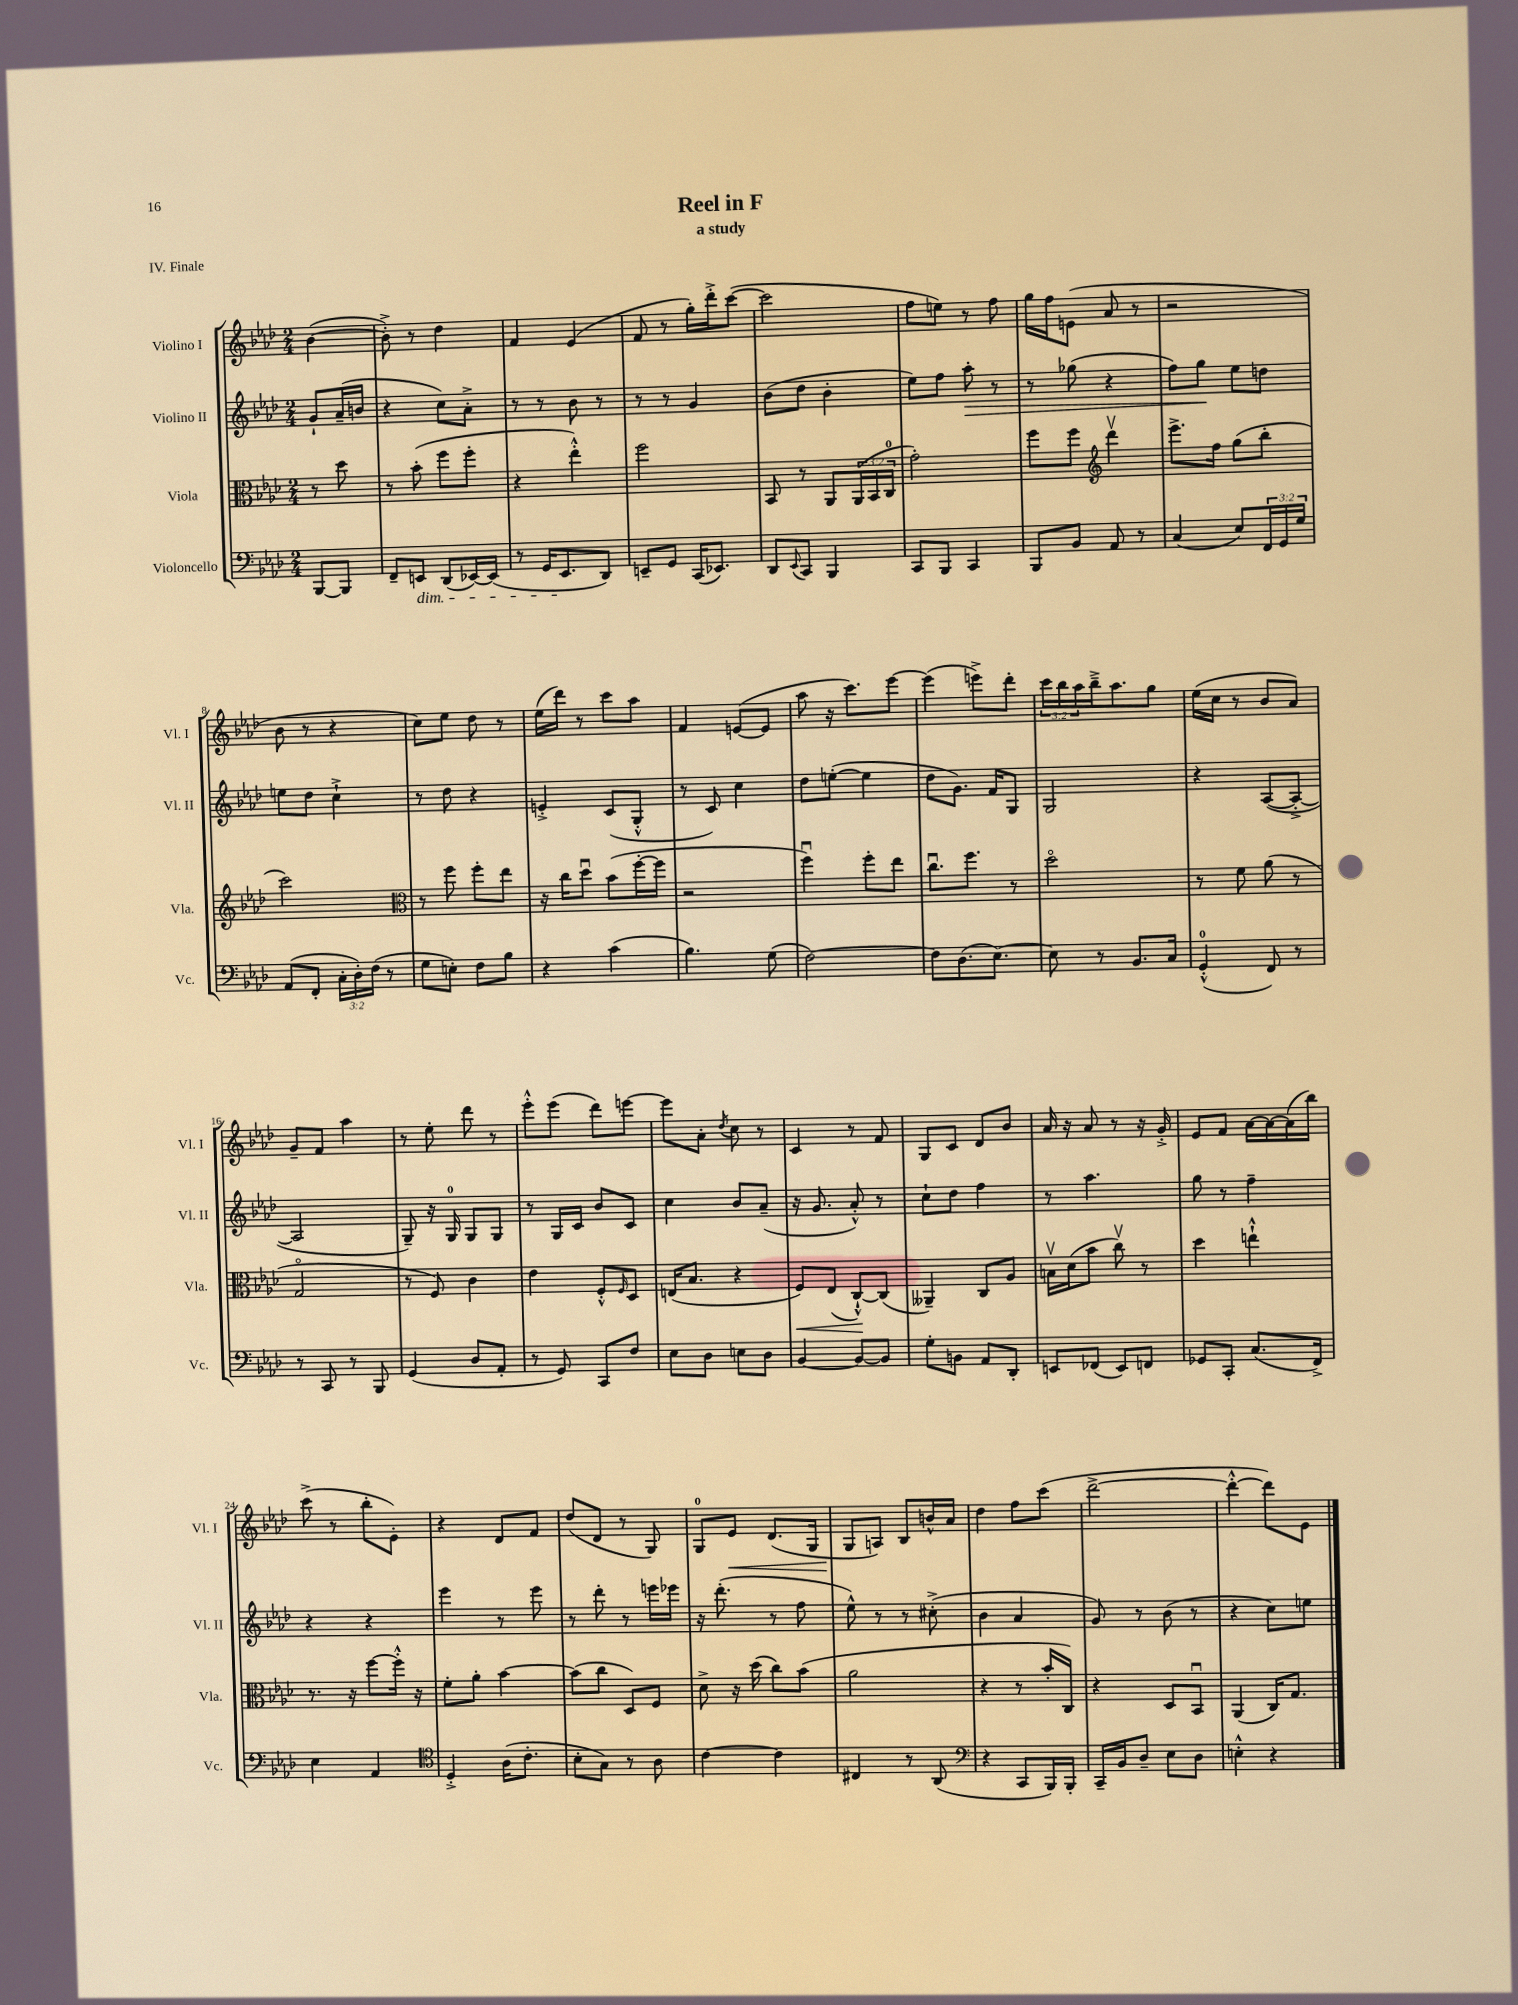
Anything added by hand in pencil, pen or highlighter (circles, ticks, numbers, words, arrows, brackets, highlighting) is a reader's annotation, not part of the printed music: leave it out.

**kern	**kern	**kern	**kern
*staff4	*staff3	*staff2	*staff1
*clefF4	*clefC3	*clefG2	*clefG2
*k[b-e-a-d-]	*k[b-e-a-d-]	*k[b-e-a-d-]	*k[b-e-a-d-]
*M2/4	*M2/4	*M2/4	*M2/4
[8BBB-/L	8r	8g`/L	([4b-\
8BBB-/]J	8dd-\	(16a-~/L	.
.	.	16b/JJ	.
=	=	=	=
8FF~/L	8r	4r	8b-'^\])
8EE/J	(8b-'\	.	8r
(8DD-/L	8ff\L	8cc\L)	4dd-\
[16EE-/L)	8ff'\J	8a-'^\J	.
(16EE-/]JJ	.	.	.
=	=	=	=
8r	4r	8r	4f/
16GG/LK	.	8r	.
8.EE-/	.	.	.
.	4ee-'^^\)	8b-\	(4e-/
8DD-/J)	.	8r	.
=	=	=	=
8EE~/L	2ff\	8r	8f/
8GG/J	.	8r	8r
(16CC/LK	.	4g/	16gg'\LL)
8.EE-/J)	.	.	16ddd-'^\J
.	.	.	([8ccc\J
=	=	=	=
8DD-/L	8BB-/	(8b-\L	2ccc\]
8qqEE-/	.	.	.
8CC/J	8r	8dd-\J	.
4BBB-/	8AA-/L	4b-'\	.
.	(24AA-/L	.	.
.	24BB-/	.	.
.	24C/JJ	.	.
=	=	=	=
8CC/L	2g'\)	8ee-\L)	8ff\L
8BBB-/J	.	8ff\J	8ee\J)
4CC/	.	8aa-'\	8r
.	.	8r	8ff\
=	=	=	=
8BBB-/L	8ff\L	8r	16gg\LL
.	.	.	16ff\J
8BB-/J	8ff\J	(8gg-\	(8e\J
*	*clefG2	*	*
8AA-/	4ddd-v\	4r	8a-/
8r	.	.	8r
=	=	=	=
(4C/	8.eee-^\L	8ff\L)	2r
.	.	8gg\J	.
.	16ff\Jk	.	.
8E-/L)	(8gg\L	8ee-\L	.
24FF/L	8bb-'\J	8dd\J	.
24GG/	.	.	.
24G/JJ	.	.	.
=	=	=	=
(8AA-/L	2ccc\)	8ee\L	8b-\
8FF'/J	.	8dd-\J	8r
24C'\LL	.	4cc`^\	4r
24D-'\)	.	.	.
(24F\JJ	.	.	.
8r	.	.	.
=	=	=	=
*	*clefC3	*	*
8G\L	8r	8r	8cc\L)
8E'\J)	8ff\	8dd-\	8ee-\J
8F\L	8ff'\L	4r	8dd-\
8B-\J	8ee-\J	.	8r
=	=	=	=
4r	16r	4e'^/	(16ee-\LL
.	16cc\LK	.	16ddd-\JJ)
.	8dd-u\J	.	8r
(4c\	(8b-\L	(8c/L	8ccc\L
.	[16ff'\L	8G'^^/J	8aa-\J
.	16ff\]JJ	.	.
=	=	=	=
4.B-\)	2r	8r	4f/
.	.	8c/)	.
.	.	4cc\	([8e/L
(8G\	.	.	8e/]J
=	=	=	=
[2F\)	4ffu\)	8dd-\L	8aa-\
.	.	([8ee'\J	16r
.	.	.	8.ccc\L)
.	8ff'\L	4ee\]	.
.	8ee-\J	.	[8eee-\J
=	=	=	=
8F\]L	8.ccu\L	8dd-\L	(4eee-\]
(8.D-\	.	8.g\J)	.
.	8.ff\J	.	.
.	.	.	8eee^\L)
[8.E-\J)	.	16f/LK	.
.	8r	8G/J	8ddd-'\J
=	=	=	=
8E-\]	2dd-o\	2G/	24ccc\LL
.	.	.	24bb-\
.	.	.	24aa-\
8r	.	.	16bb-~^\J
.	.	.	8.aa-\
8.BB-/L	.	.	.
.	.	.	8gg\J
16C/Jk	.	.	.
=	=	=	=
(4GG'^^/	8r	4r	(16ee-\LL
.	.	.	16cc\JJ
.	8f\	.	8r
8FF/)	(8a-\	([8A-/L	8b-/L
8r	8r	8A-'^/_J	8a-/J)
=	=	=	=
8r	2Go/	2A-/]	8g~/L
8CC/	.	.	8f/J
8r	.	.	4aa-\
8BBB-/	.	.	.
=	=	=	=
(4GG/	8r	8G~/)	8r
.	8F/)	16r	8ee-'\
.	.	16G/	.
8D-/L	4c\	8G/L	8ddd-\
8AA-'/J	.	8G/J	8r
=	=	=	=
8r	4e-\	8r	8eee-'^^\L
8GG/)	.	16G/LL	(8eee-\J
.	.	16c/JJ	.
8CC/L	8F'^^/L	8b-/L	8ddd-\L)
.	16qqF/	.	.
8F/J	8D-/J	8c/J	[8eee\J
=	=	=	=
8E-\L	(16E/LK	4cc\	8eee\]L
.	8.B-/J	.	.
8D-\J	.	.	8a-'\J
.	.	.	8qdd-/
8E\L	4r	8b-/L	8cc\
8D-\J	.	(8a-~/J	8r
=	=	=	=
[4BB-/	8F/L)	16r	4c/
.	.	8.g/	.
.	(8E-/J	.	.
8BB-/_L	[8C`^^/L)	8a-'^^/)	8r
8BB-/]J	(8C/]J	8r	8f/
=	=	=	=
8G'\L	4AA--~/)	8cc`\L	8G/L
8BB\J	.	8dd-\J	8c/J
8AA-/L	8C/L	4ff\	8d-/L
8DD-'/J	8A-/J	.	8b-/J
=	=	=	=
8EE/L	16Bv\LL	8r	16a-/
.	(16d-\J	.	16r
(8FF-/J	8b-\J	4.aa-\	8a-/
8EE/L)	8ccv\)	.	8r
8FF/J	8r	.	16r
.	.	.	16g'^/
=	=	=	=
8GG-/L	4dd-\	8gg\	8e-/L
8CC'/J	.	8r	8f/J
(8.C/L	4ee`^^\	4ff~\	[16a-\LL
.	.	.	16a-\_
.	.	.	(16a-\]
16FF^/Jk)	.	.	16bb-\JJ)
=	=	=	=
4E-\	8.r	4r	(8ccc^\
.	.	.	8r
.	16r	.	.
4AA-/	[8ff\L	4r	8bb-'\L
.	16ff'^^\]Jk	.	8e-'\J)
.	16r	.	.
=	=	=	=
*clefC4	*	*	*
4D-'^/	8f'\L	4eee-\	4r
.	8a-'\J	.	.
(16A-\LK	[4b-\	8r	8d-/L
8.c'\J	.	.	.
.	.	8eee-\	8f/J
=	=	=	=
8B-'\L	(8b-\]L	8r	(8dd-/L
8G\J)	8cc\J	8ddd-'\	8d-/J
8r	8D-/L)	8r	8r
8A-\	8F/J	16eee\LL	8G/)
.	.	16eee-\JJ	.
=	=	=	=
[4c\	8d-^\	16r	8G/L
.	.	(8.ddd-'\	.
.	16r	.	8e-/J
.	(16dd-\	.	.
4c\]	8cc\L)	8r	(8.d-/L
.	(8b-\J	8ff\	.
.	.	.	16G/Jk
=	=	=	=
4C#/	2a-\	8ee-^^\)	8G/L
.	.	8r	8A/J)
8r	.	8r	8B-/L
(8AA-/	.	(8cc#'^\	16b^^/L
.	.	.	16a-/JJ
=	=	=	=
*clefF4	*	*	*
4r	4r	4b-\	4dd-\
8CC/L	8r	4a-/	8ff\L
16BBB-/L)	16b-'/LL	.	(8ccc\J
16BBB-'/JJ	16C/JJ)	.	.
=	=	=	=
16CC~/LL	4r	8g/)	[2ddd-^\
16BB-/J	.	.	.
8D-~/J	.	8r	.
8E-\L	8D-/L	(8b-\	.
8D-\J	8BB-u/J	8r	.
=	=	=	=
4E'^^\	(4AA-/	4r	4ddd-'^^\_
4r	16C/LK)	8cc\L)	8ddd-\]L)
.	8.G/J	.	.
.	.	8ee\J	8e-\J
==	==	==	==
*-	*-	*-	*-
